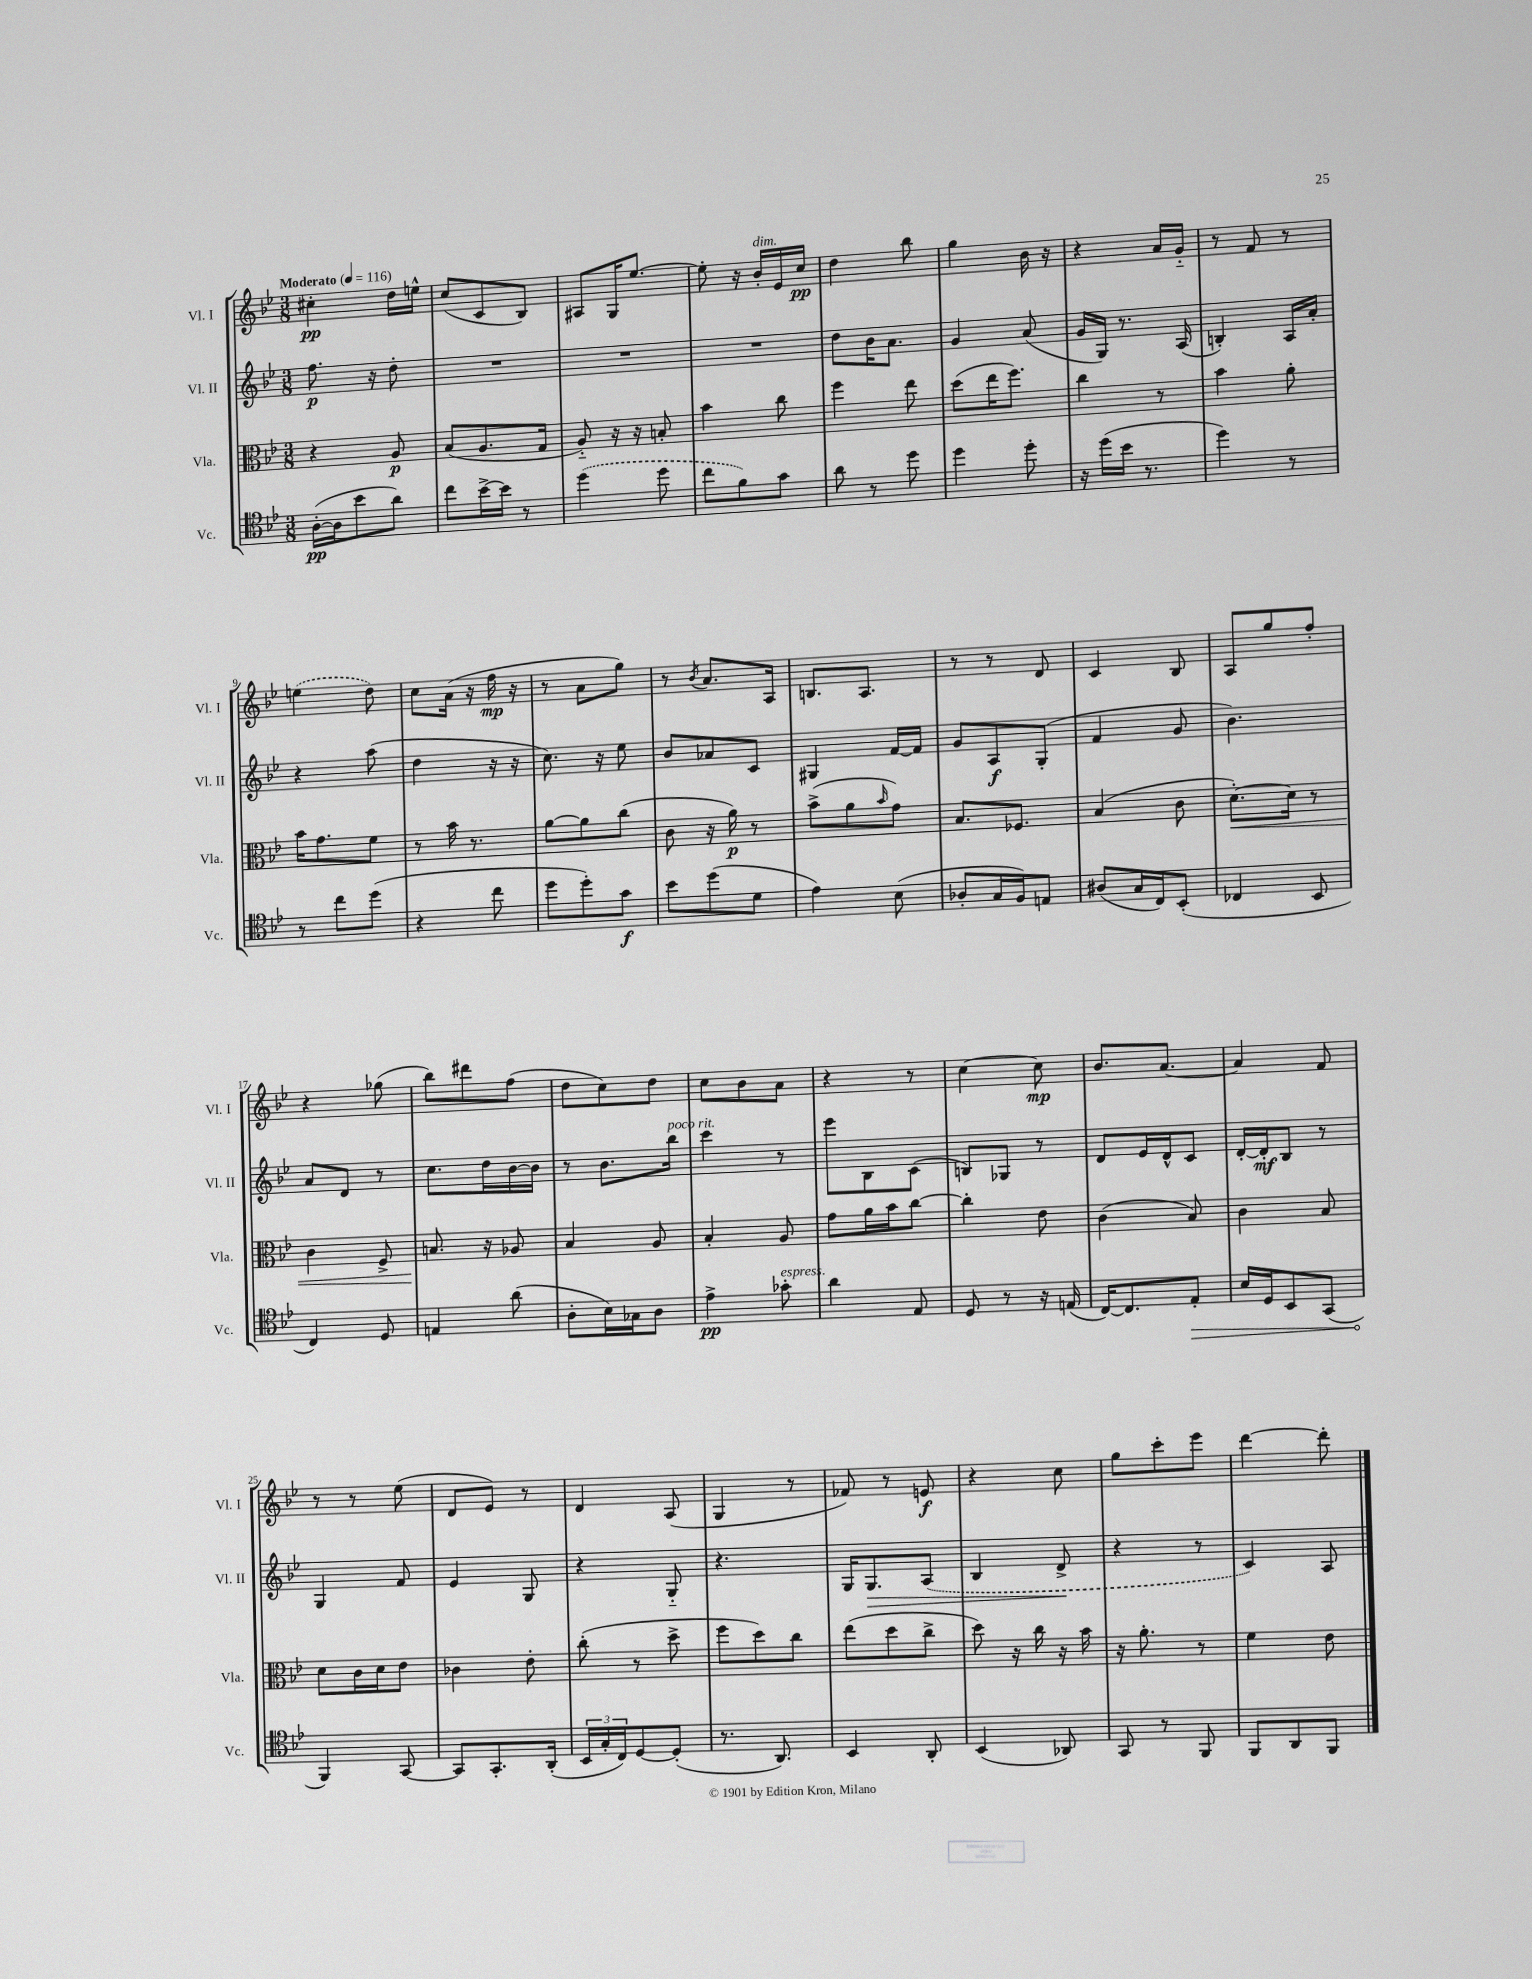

**kern	**kern	**kern	**kern
*staff4	*staff3	*staff2	*staff1
*clefC4	*clefC3	*clefG2	*clefG2
*k[b-e-]	*k[b-e-]	*k[b-e-]	*k[b-e-]
*M3/8	*M3/8	*M3/8	*M3/8
*MM116	*MM116	*MM116	*MM116
([16A'	4r	8.ff	4cc#'
16A]	.	.	.
8b-	.	.	.
.	.	16r	.
8a)	8A	8dd'	16dd
.	.	.	16ee^^
=	=	=	=
8cc	(8B-	4.r	(8cc
[16b-^	8.A	.	8c
16b-]	.	.	.
8r	.	.	8B-)
.	16G	.	.
=	=	=	=
(4dd	8A'~)	4.r	8A#
.	16r	.	16G
.	16r	.	[8.ee-
8dd	8B'	.	.
=	=	=	=
8cc	4b-	4.r	8ee-']
8f)	.	.	16r
.	.	.	16b-'
8g	8cc	.	16e-
.	.	.	16cc
=	=	=	=
8a	4ff	8dd	4dd
8r	.	16b-	.
.	.	8.a	.
8dd	8ee-	.	8bb-
=	=	=	=
4dd	(8dd	4g	4gg
.	16ee-	.	.
.	8.ff)	.	.
8dd'	.	(8a	16b-
.	.	.	16r
=	=	=	=
16r	4cc	16g	4r
(16dd	.	16G)	.
16b-	.	8.r	.
8.r	.	.	.
.	8r	.	16a
.	.	(16A	16g'~
=	=	=	=
4dd)	4b-	4B')	8r
.	.	.	8f
8r	8a'	16A	8r
.	.	16a'	.
=	=	=	=
8r	16b-	4r	(4ee
.	8.g	.	.
8cc	.	.	.
(8dd	8f	(8aa	8dd)
=	=	=	=
4r	8r	4dd	8cc
.	16b-	.	(16a
.	8.r	.	16r
8cc	.	16r	16ff
.	.	16r	16r
=	=	=	=
8dd	[8a	8.cc)	8r
8dd')	8a]	.	8a
.	.	16r	.
8g	(8cc	8ee-	8gg)
=	=	=	=
8b-	8c	8b-	8r
.	.	.	8qb-
(8dd	16r	8a-	8.a
.	16a)	.	.
8d	8r	8c	.
.	.	.	16A
=	=	=	=
4e-)	(8b-^	4G#	8.B
.	8a	.	.
.	.	.	8.A
.	16qqb-	.	.
(8B-	8g)	[16f	.
.	.	16f]	.
=	=	=	=
8A-'	8.B-	8g	8r
16G	.	8A	8r
16F)	8.F-	.	.
8E	.	(8G'	8d
=	=	=	=
(8A#	(4B-	4f	4c
16G	.	.	.
16C)	.	.	.
(8BB-'	8c	8g	8B-
=	=	=	=
4C-	[8.d')	4.b-)	8A
.	.	.	8gg
.	16d]	.	.
8BB-	8r	.	8ff'
=	=	=	=
4C)	4c	8a	4r
.	.	8d	.
8D	8F^	8r	(8gg-
=	=	=	=
4E	8.B	8.cc	8bb-)
.	.	.	8ddd#
.	16r	16dd	.
(8a	8A-	[16b-	(8ff
.	.	16b-]	.
=	=	=	=
8A'	4B-	8r	8dd
16B-)	.	8.b-	8cc)
16G-	.	.	.
8A	8A	.	8dd
.	.	16bb-	.
=	=	=	=
4e-^	4B-'	4ccc	8cc
.	.	.	8b-
8g-'	8A	8r	8a
=	=	=	=
4a	8g	8eee-	4r
.	16a	8B-	.
.	16b-	.	.
8E-	[8cc	(8c	8r
=	=	=	=
8D	4cc']	8B)	[4cc
8r	.	8G-	.
16r	8e-	8r	8cc]
(16E	.	.	.
=	=	=	=
[16C)	(4c	8d	8.b-
8.C]	.	.	.
.	.	16e-	.
.	.	16d^^	[8.a
8E-'	8B-)	8c	.
=	=	=	=
16B-	4c	[16d'	4a]
16D	.	16d']	.
8BB-	.	8B-	.
(8GG	8B-	8r	8f
=	=	=	=
4FF)	8d	4G	8r
.	16c	.	8r
.	16d	.	.
[8GG	8e-	8f	(8ee-
=	=	=	=
8GG]	4c-	4e-	8d
8.GG'	.	.	8e-)
.	8e-'	8G	8r
(16AA'	.	.	.
=	=	=	=
24BB-	(8cc'	4r	4d
24G'	.	.	.
24C)	.	.	.
[8D	8r	.	.
(8D']	8dd^	8G'~	(8A
=	=	=	=
8.r	8ff	4.r	4G
.	8dd)	.	.
8.AA)	.	.	.
.	8cc	.	8r
=	=	=	=
4BB-	(8ee-	16G	8f-)
.	.	8.G	.
.	8dd	.	8r
8AA'	8cc^	(8A	8e
=	=	=	=
(4BB-	8dd)	4B-	4r
.	16r	.	.
.	16cc	.	.
8AA-)	16r	8d^	8cc
.	16b-	.	.
=	=	=	=
8GG	16r	4r	8gg
.	8.a'	.	.
8r	.	.	8ccc'
8FF	8r	8r	8eee-
=	=	=	=
8FF	4f	4c)	[4ddd
8AA	.	.	.
8FF	8e-	8A	8ddd']
==	==	==	==
*-	*-	*-	*-
